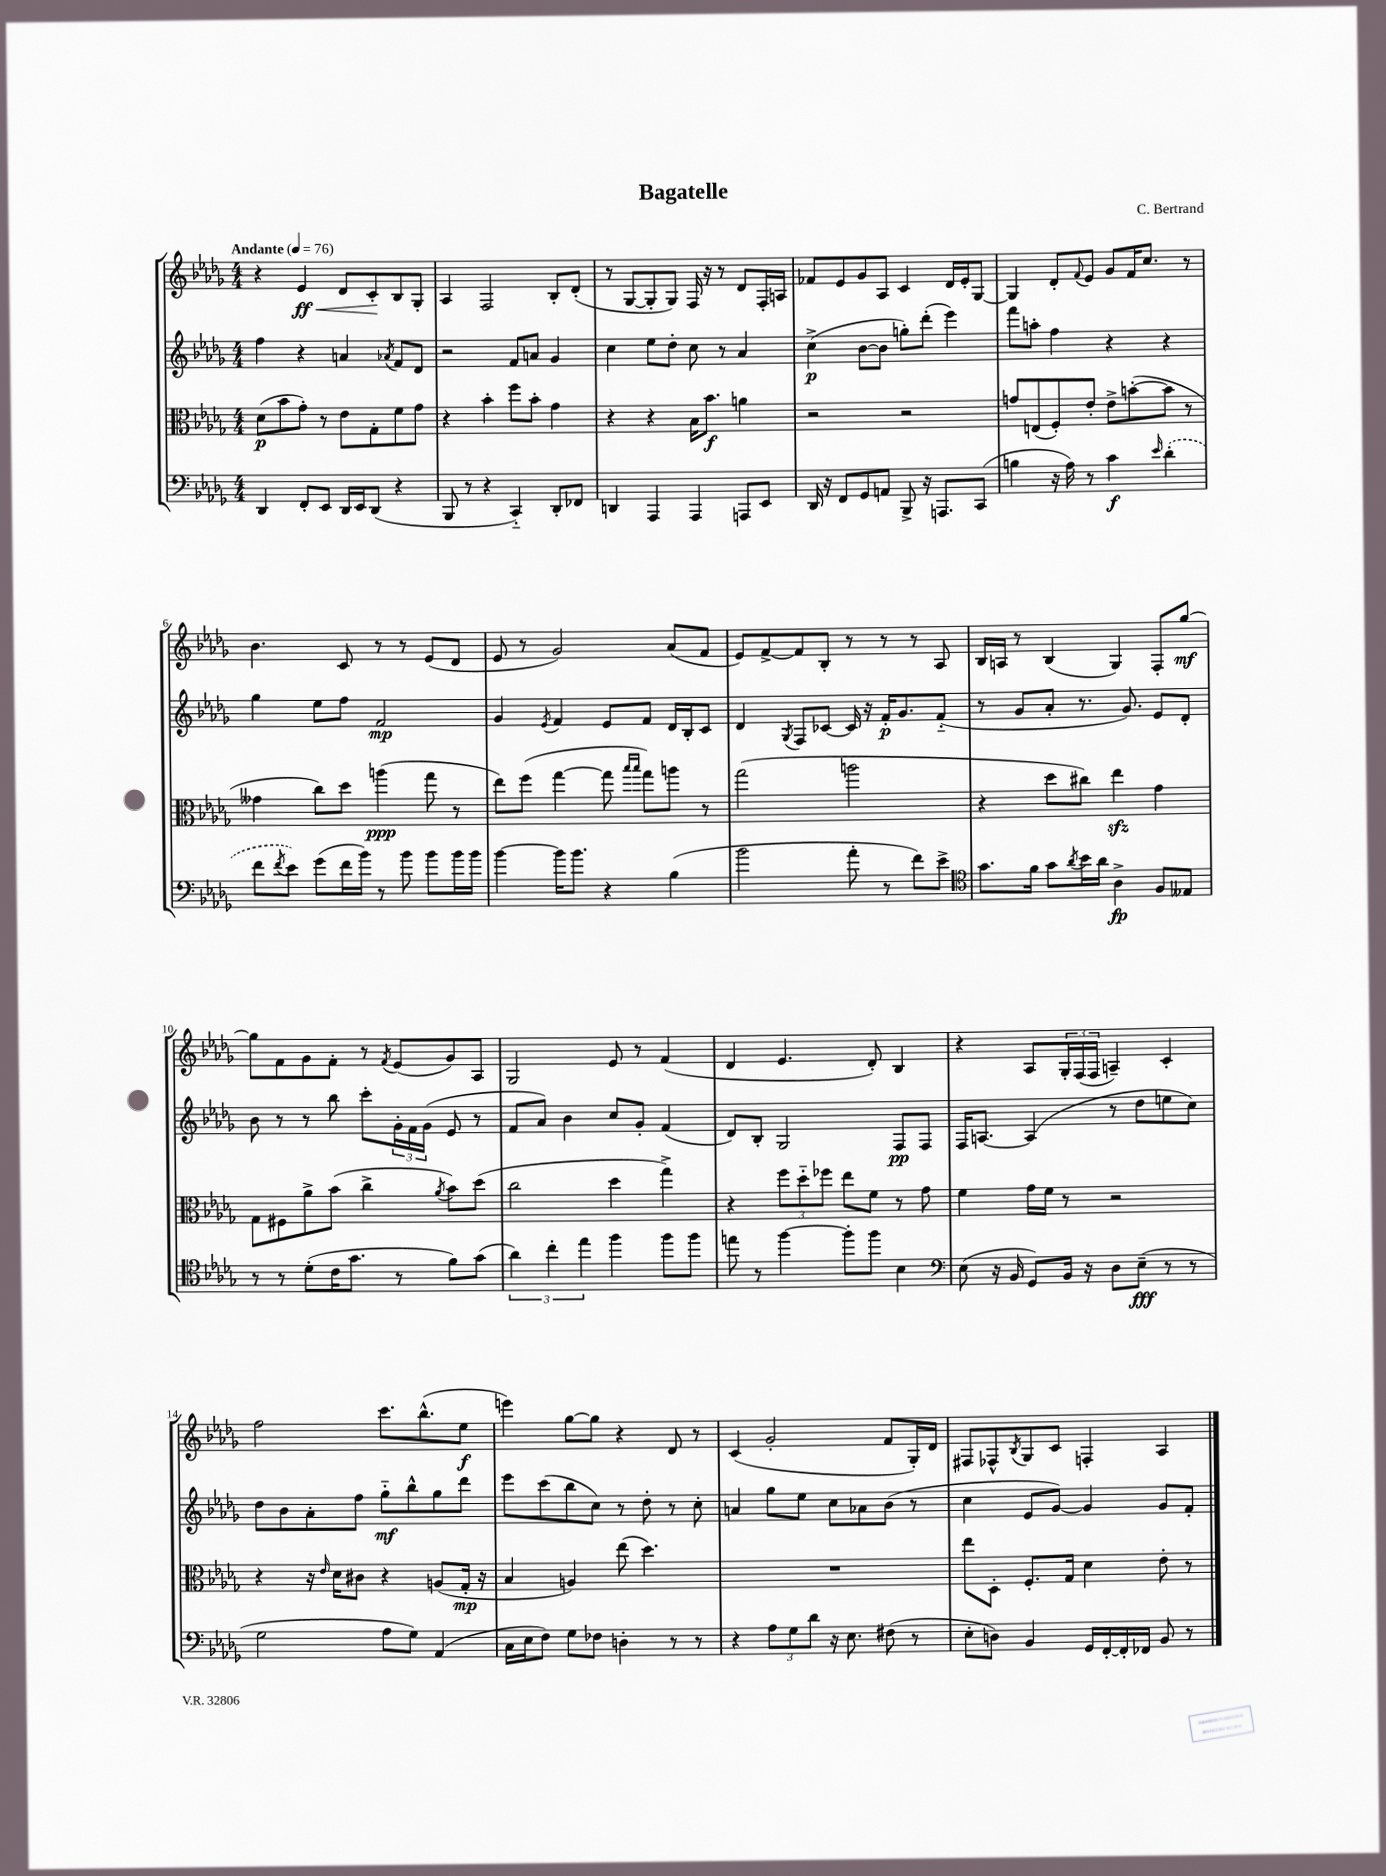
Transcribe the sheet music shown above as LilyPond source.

\header { title = "Bagatelle" composer = "C. Bertrand" }
<<
\new StaffGroup <<
\new Staff = "s0" {
    \clef treble \key des \major \numericTimeSignature \time 4/4 \tempo "Andante" 4 = 76
    r4 ees'4\ff\< des'8 c'8-.\! bes8 ges8-. |
    aes4 f2 bes8-. des'8-.( |
    r8 ges8~ ges8-. ges8) f16 r16 r8 des'8 f16-. a16 |
    fes'8 ees'8 ges'8 aes8 c'4 des'16 ees'16-. ges8~ |
    ges4 des'8-. \appoggiatura { f'8 } ees'8 ges'8 f'16 c''8. r8 |
    bes'4. c'8 r8 r8 ees'8( des'8 |
    ees'8 r8 ges'2) aes'8( f'8 |
    ees'8) f'8~-> f'8 bes8-. r8 r8 r8 aes8 |
    bes16 a16 r8 bes4( ges4) f8-. ges''8~\mf |
    ges''8 f'8 ges'8 f'8-. r8 \acciaccatura { f'8 } ees'8( ges'8) aes8 |
    ges2 ees'8 r8 f'4( |
    des'4 ees'4. des'8-.) bes4 |
    r4 aes8 \tuplet 3/2 { ges16-. f16( f16 } a4--) c'4-. |
    f''2 c'''8. bes''8.-^( ees''8\f |
    e'''4) ges''8~ ges''8 r4 des'8 r8 |
    c'4( ges'2-. f'8 ges16-.) des'16 |
    fis8 fes8-^ \acciaccatura { bes8 } ges8 c'8 f4-. aes4 \bar "|." |
}
\new Staff = "s1" {
    \clef treble \key des \major \numericTimeSignature \time 4/4
    f''4 r4 a'4 \acciaccatura { aes'8 } f'8 des'8 |
    r2 f'8 a'8 ges'4 |
    c''4 ees''8 des''8-. c''8 r8 aes'4 |
    c''4->\p( bes'8~ bes'8 g''8-.) des'''8-.( ees'''4) |
    f'''8 a''8-. f''4 r4 r4 |
    ges''4 ees''8 f''8 f'2\mp |
    ges'4 \acciaccatura { ees'8 } f'4 ees'8 f'8 des'16 bes16-. c'8 |
    des'4 \acciaccatura { ges8 } f8 ces'8~ ces'16 r16 f'16-.\p ges'8. f'8-_( |
    r8 ges'8 aes'8-. r8. ges'8.) ees'8 des'8-. |
    bes'8 r8 r8 bes''8 c'''8-. \tuplet 3/2 { ges'16-. f'16 ges'16( } ees'8 r8 |
    f'8 aes'8) bes'4 c''8 ges'8-. f'4( |
    des'8) bes8-. ges2 f8\pp f8 |
    f16 a8.~ a4( r8 des''8 e''8 c''8) |
    des''8 bes'8 aes'8-. f''8 ges''8-_\mf bes''8-^ ges''8 des'''8 |
    ees'''8 c'''8( bes''8 c''8) r8 des''8-. r8 c''8-. |
    a'4 ges''8 ees''8 c''8 aes'8 bes'8( r8 |
    c''4 ees'8 ges'8~) ges'4 ges'8 f'8-. \bar "|." |
}
\new Staff = "s2" {
    \clef alto \key des \major \numericTimeSignature \time 4/4
    des'8\p( bes'8 ges'8-.) r8 ees'8 ges8-. f'8 ges'8 |
    r4 bes'4-. f''8 bes'8-. ges'4 |
    r4 r4 bes16 bes'8.\f a'4 |
    r2 r2 |
    g'8 e8( f8-.) ees'8-. ees'8-> b'8~-.( b'8 r8 |
    geses'4 c''8) des''8 a''4\ppp( ges''8 r8 |
    ees''8) f''8( ges''4~ ges''8 \grace { bes''16 bes''16 } ges''8) a''8 r8 |
    ges''2( a''2 |
    r4 des''8 cis''8) ees''4\sfz ges'4 |
    ges8 fis8 aes'8-> bes'8( c''4-> \acciaccatura { aes'8 } bes'8) des''8( |
    c''2 des''4 ges''4->) |
    r4 \tuplet 3/2 { f''8 des''8-_ fes''8 } ees''8 f'8 r8 ges'8 |
    f'4 ges'16 f'16 r8 r2 |
    r4 r16 \grace { ees'16 } des'16 cis'8 r4 a8( ges16-.\mp r16 |
    bes4 a4) ees''8( des''4.) |
    R1 |
    ees''8 des8-. f8.-. ges16 des'4 ees'8-. r8 \bar "|." |
}
\new Staff = "s3" {
    \clef bass \key des \major \numericTimeSignature \time 4/4
    des,4 f,8-. ees,8 des,16 ees,16 des,8( r4 |
    bes,,8 r8 r4 c,4-_) des,8-. fes,8 |
    d,4 aes,,4 aes,,4 a,,8 ees,8 |
    des,16 r16 f,8 ges,8 a,8 bes,,8-> r16 a,,8. c,8( |
    b4 r16 aes16) r8 c'4\f \grace { ees'16 } \once \slurDashed des'4-.( |
    f'8 \acciaccatura { f'8 } ees'8) ges'8( f'16 bes'16) r8 bes'8 bes'8 bes'16 bes'16 |
    bes'4~ bes'16 bes'8. r4 bes4( |
    bes'2 aes'8-. r8 f'8) ees'8-> |
    \clef tenor ges'8. f'16 ges'8 \acciaccatura { aes'8 } bes'16 aes'16 aes4->\fp f8 eeses8 |
    r8 r8 des'8-.( c'16 ges'8. r8 f'8) ges'8( |
    \tuplet 3/2 { aes'4) c''4-. ees''4 } f''4 f''8 f''8 |
    e''8 r8 f''4~ f''8-. f''8 bes4 |
    \clef bass ees8( r16 bes,16 ges,8) bes,16 r16 des8 ees8--\fff( r8 r8 |
    ges2 aes8 ges8) aes,4( |
    c16 ees16 f8) ges8 fes8 d4-. r8 r8 |
    r4 \tuplet 3/2 { aes8 ges8 des'8 } r16 ees8. fis8( r8 |
    ees8-. d8) bes,4 ges,16 f,16~-. f,16-. fes,16 bes,8 r8 \bar "|." |
}
>>
>>
